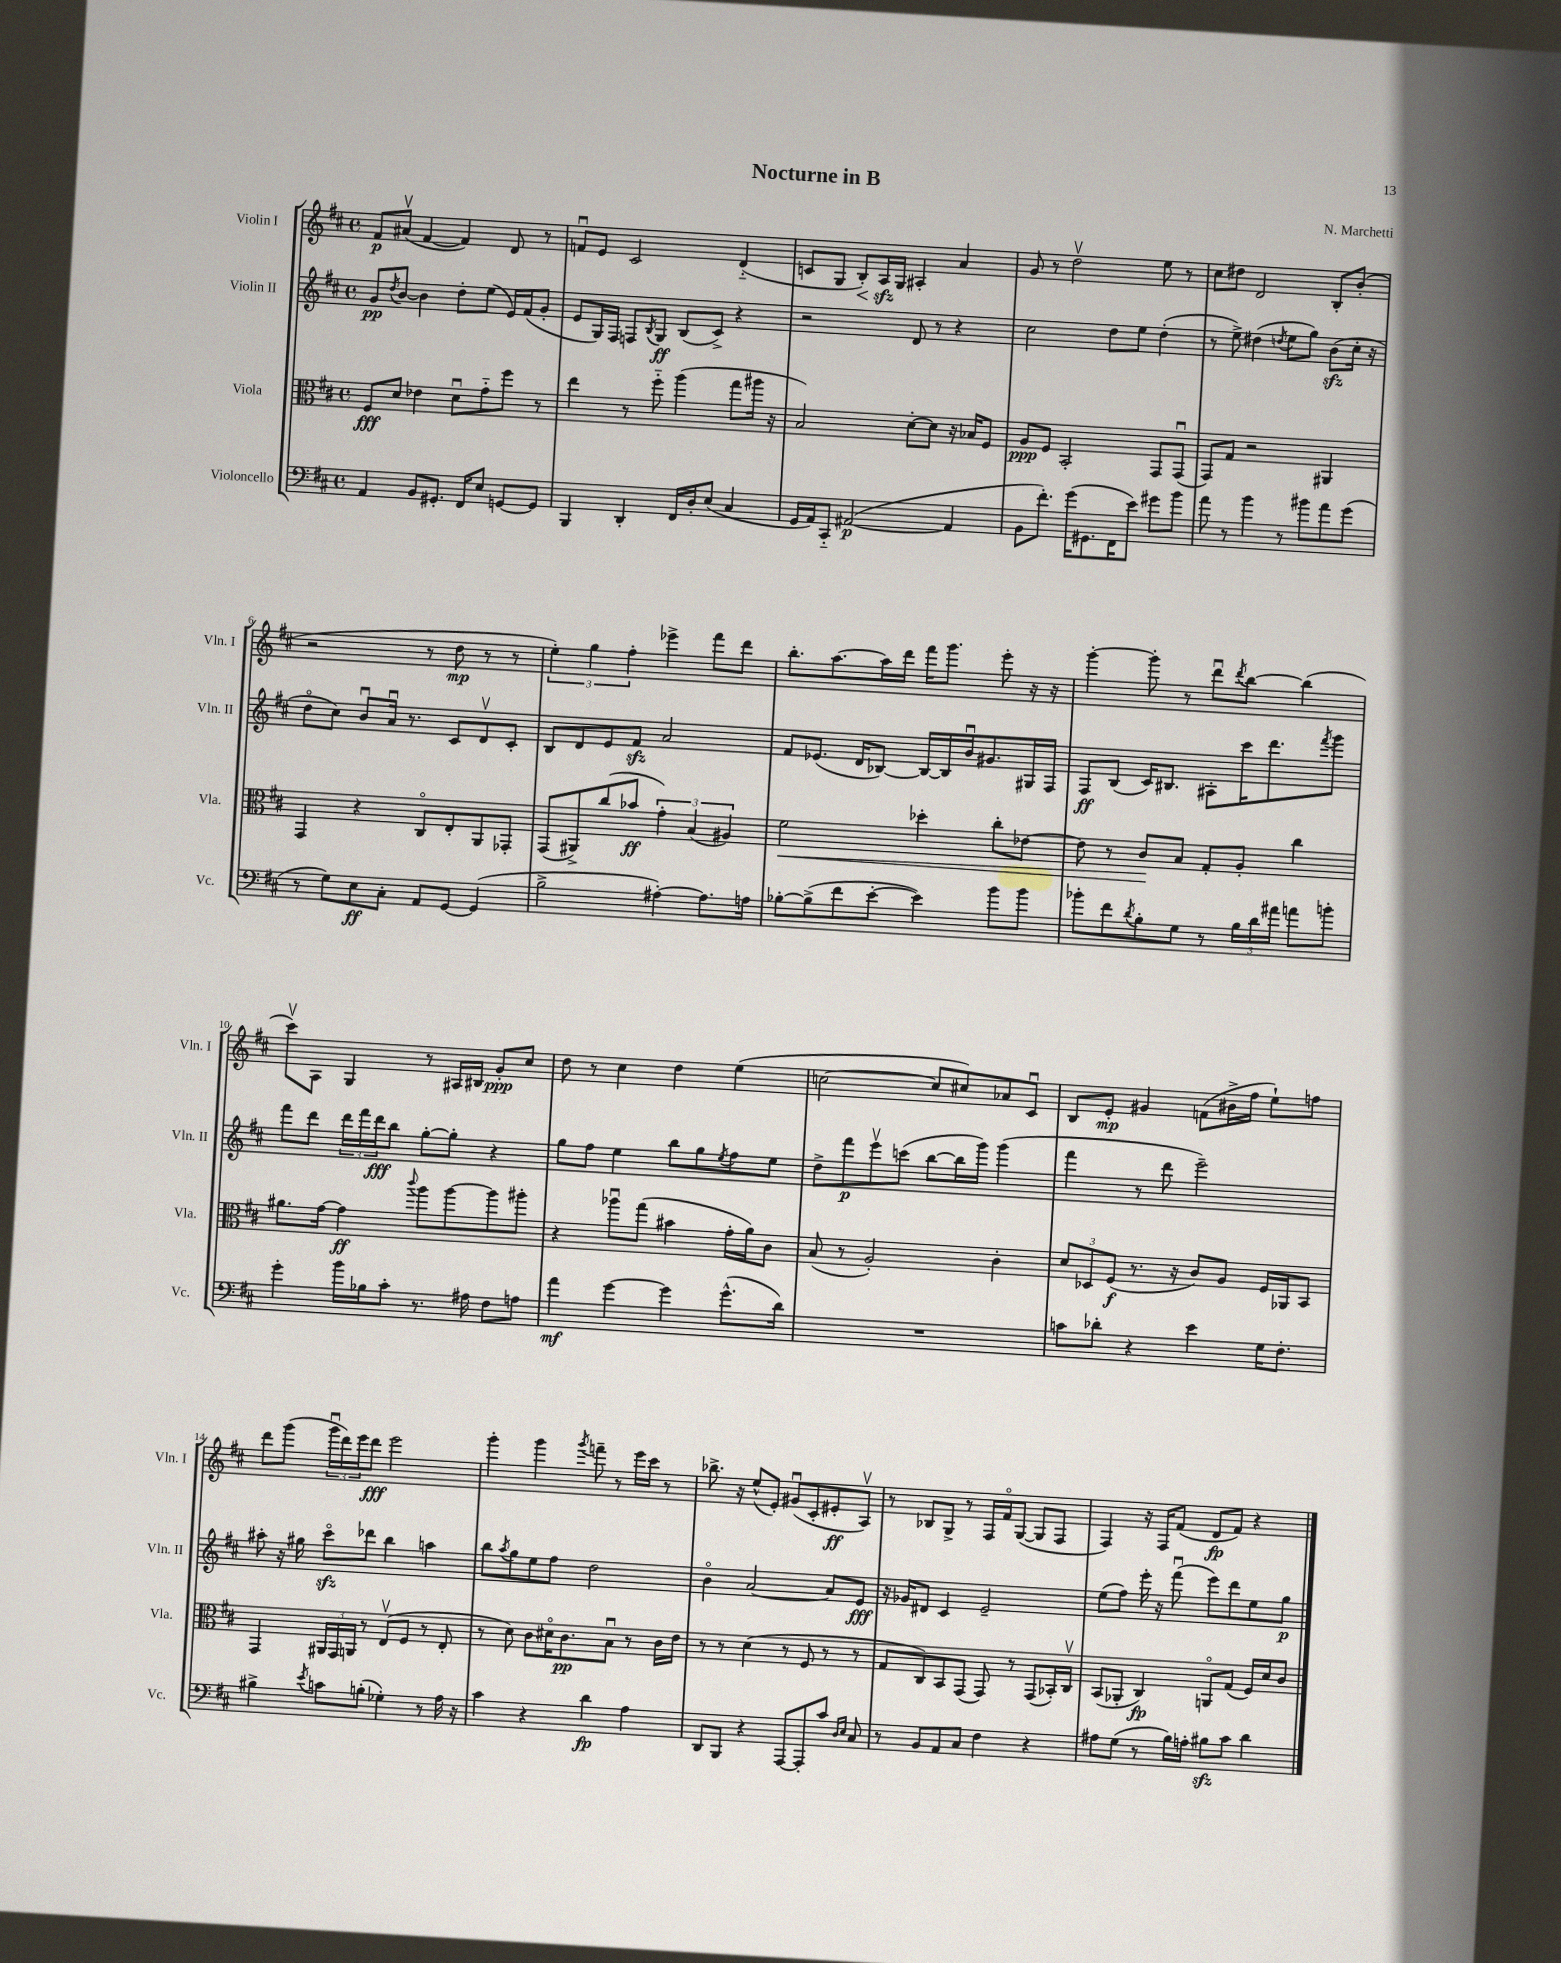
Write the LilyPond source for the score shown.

\header { title = "Nocturne in B" composer = "N. Marchetti" }
<<
\new StaffGroup <<
\new Staff = "s0" \with { instrumentName = "Violin I" shortInstrumentName = "Vln. I" } {
    \clef treble \key d \major \defaultTimeSignature \time 4/4
    fis'8\p ais'8\upbow( fis'4~ fis'4) d'8 r8 |
    f'8\downbow e'8 cis'2 d'4-_( |
    c'8 g8 b8-.\<) a16\sfz\! g16 ais4-. a'4 |
    g'8 r8 d''2\upbow e''8 r8 |
    cis''8 dis''8 d'2 b8-. b'8-.( |
    r2 r8 d''8\mp r8 r8 |
    \tuplet 3/2 { e''4-.) g''4 fis''4-. } ees'''4-> fis'''8 d'''8 |
    b''8.-. a''8.~ a''16 d'''16 fis'''16 g'''8. e'''8-. r16 r16 |
    g'''4~-. g'''8-. r8 d'''8\downbow \acciaccatura { d'''8 } b''8~ b''4( |
    cis'''8\upbow) a8 g4 r8 ais16 bis16 g'8-.\ppp cis''8 |
    d''8 r8 cis''4 d''4 e''4( |
    c''2~ c''8 cis''8) aes'8 cis'8\downbow |
    b8 e'8-.\mp gis'4 f'8( bis'16-> fis''16 e''8-!) f''8 |
    d'''8 g'''8( \tuplet 3/2 { g'''16\downbow d'''16) e'''16 } d'''8\fff e'''2 |
    g'''4-. g'''4 \acciaccatura { g'''8 } f'''8-- r8 e'''16 cis'''16 r8 |
    bes''8.-> r16 e''8-^( e'8-.) gis'8\downbow( cis'8-. eis'8-.\ff a8\upbow) |
    r8 bes8 g8-> r8 fis16 fis'16\flageolet g8~( g8 fis8 |
    fis4) r16 fis16 fis'8( d'8\fp fis'8) r4 \bar "|." |
}
\new Staff = "s1" \with { instrumentName = "Violin II" shortInstrumentName = "Vln. II" } {
    \clef treble \key d \major \defaultTimeSignature \time 4/4
    g'8\pp \acciaccatura { d''8 } b'8~ b'4 d''8-. e''8( e'16) fis'16( g'8-. |
    e'8 g16) fis16 f8 \acciaccatura { b8 } g8\ff b8( cis'8->) r4 |
    r2 d'8 r8 r4 |
    cis''2 d''8 e''8 d''4-.( |
    r8 e''8->) dis''4( \acciaccatura { d''8 } e''8 g''8) b'8\sfz( cis''16-. r16 |
    d''8\flageolet cis''8) b'8\downbow a'16\downbow r8. cis'8 d'8\upbow cis'8-. |
    b8 d'8 e'8 fis'8\sfz a'2 |
    fis'8 ees'8.( d'16 bes8~) bes16~ bes16 b'16\downbow gis'8. gis16 fis16 |
    fis8\ff b8( cis'16) bis8. ais8-. cis'''16 d'''8. \acciaccatura { fis'''8 } g'''8 |
    fis'''8 d'''8 \tuplet 3/2 { d'''16 fis'''16 d'''16\fff } b''8 g''8~-. g''8-. r4 |
    g''8 fis''8 e''4 b''8 g''8 \acciaccatura { e''8 } fis''8 e''8 |
    d''8-> fis'''8\p e'''8\upbow c'''8( b''8~ b''16 g'''16) g'''4( |
    fis'''4 r8 d'''8 e'''2--) |
    ais''8-. r16 gis''16 cis'''8\flageolet\sfz des'''8 b''4 a''4 |
    b''8 \acciaccatura { a''8 } g''8 e''8 fis''8 d''2 |
    b'4\flageolet a'2~ a'8 e'8\fff |
    r16 ges'16 dis'8 cis'4 e'2-- |
    e''8( fis''8) e'''16-. r16 fis'''8\downbow( e'''8) d'''8 e''8 g''8\p \bar "|." |
}
\new Staff = "s2" \with { instrumentName = "Viola" shortInstrumentName = "Vla." } {
    \clef alto \key d \major \defaultTimeSignature \time 4/4
    fis8\fff d'8 ees'4 d'8\downbow g'8-_ fis''8 r8 |
    e''4 r8 fis''8-_ a''4( g''8 ais''16 r16 |
    b2) d'8~-. d'8 r16 bes16 fis8 |
    a8\ppp fis8 b,2-. g,8 g,8\downbow( |
    g,8) g8 r2 ais,4 |
    g,4 r4 cis8\flageolet e8-. a,8 ges,8-. |
    g,8( ais,8->) cis''8( bes'8\ff \tuplet 3/2 { g'4-.) b4( ais4) } |
    fis'2\< des''4-. cis''8-. ees'8~ |
    ees'8 r8 cis'8\! b8 g8-. a8-. cis''4 |
    ais'8. g'16~ g'4\ff \appoggiatura { cis'''8 } a''8 a''8~ a''8 ais''8-. |
    r4 aes''8\downbow g''8( bis'4 g'16-. a'16) cis'8 |
    b8( r8 a2-.) cis'4-. |
    \tuplet 3/2 { d'8 des8 fis8\f( } r8. r16 cis'8) a8 fis16 aes,16 b,8 |
    g,4 \tuplet 3/2 { ais,16 g,16 a,16 } r8 e8\upbow( fis8 r8 e8-. |
    r8 d'8) cis'8 dis'16\flageolet cis'8.\pp b8\downbow r8 cis'16 e'16 |
    r8 r8 d'4( r8 fis8 r8 r8 |
    g8 cis8) b,8 g,8( g,8) r8 g,8( bes,16-.) cis16\upbow |
    b,8( aes,8-. cis4\fp) a,8\flageolet g8( fis16) d'16 cis'8 \bar "|." |
}
\new Staff = "s3" \with { instrumentName = "Violoncello" shortInstrumentName = "Vc." } {
    \clef bass \key d \major \defaultTimeSignature \time 4/4
    a,4 b,8 gis,8.-. fis,16 e8 g,8~ g,8 |
    b,,4 d,4-. fis,16 d16-. e8( cis4 |
    g,16 a,16) cis,8-_ ais,2~\p( ais,4 |
    b,8 fis'8.-.) g'16( gis,8. fis,16 e'8) gis'8 b'8 |
    a'8 r8 b'4 r8 bis'8 a'8 g'8( |
    r8 g8) e8\ff cis8-. a,8 g,8~ g,4( |
    b2-> ais4~-.) ais8. a16 |
    bes8~-. bes8->( fis'8 e'8~-. e'4) b'8 b'8 |
    bes'8-. fis'8 \acciaccatura { d'8 } b8-. g8 r8 \tuplet 3/2 { b16 d'16 ais'16 } a'8 b'8-. |
    g'4-. b'16 bes16 cis'8-. r8. ais16 fis8 a8 |
    a'4\mf g'4~ g'4 g'8.-^( d'16) |
    R1 |
    c'8 des'8-. r4 e'4 g16 fis8.-. |
    bis4-> \acciaccatura { e'8 } c'8 b8-.( ges4-.) r8 a16 r16 |
    cis'4 r4 d'4\fp a4 |
    d,8 b,,8 r4 a,,8~ a,,8-. cis'8 \grace { d16 e16 } cis8 |
    r8 b,8 a,8 cis8 fis4 r4 |
    ais8 g8( r8 b16) a16-. bis8\sfz cis'8 d'4 \bar "|." |
}
>>
>>
